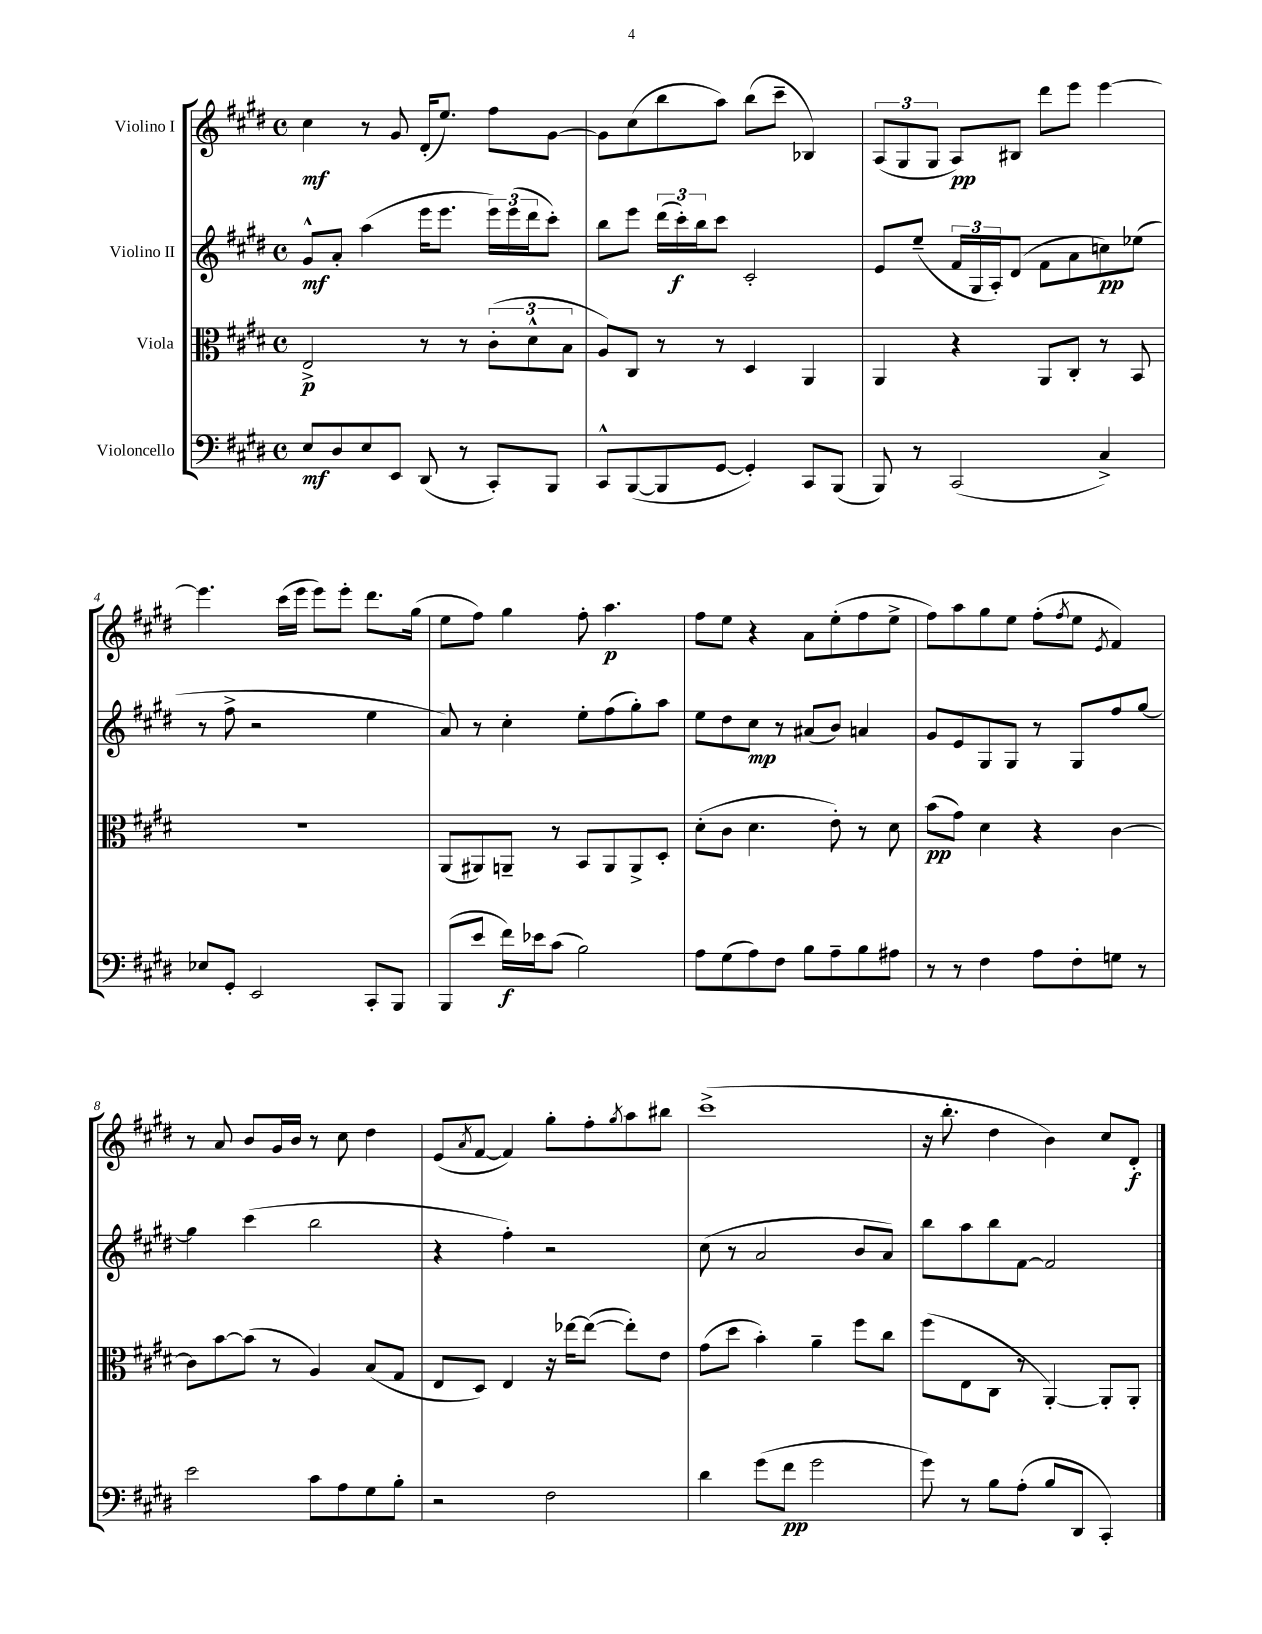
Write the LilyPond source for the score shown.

<<
\new StaffGroup <<
\new Staff = "s0" \with { instrumentName = "Violino I" } {
    \clef treble \key e \major \defaultTimeSignature \time 4/4
    cis''4\mf r8 gis'8 dis'16-.( e''8.) fis''8 gis'8~ |
    gis'8 cis''8( b''8 a''8) b''8( cis'''8-- bes4) |
    \tuplet 3/2 { a8( gis8 gis8 } a8\pp) bis8 dis'''8 e'''8 e'''4~ |
    e'''4. cis'''16( e'''16 e'''8) e'''8-. dis'''8. gis''16( |
    e''8 fis''8) gis''4 fis''8-. a''4.\p |
    fis''8 e''8 r4 a'8 e''8-.( fis''8 e''8-> |
    fis''8) a''8 gis''8 e''8 fis''8-.( \acciaccatura { fis''8 } e''8 \acciaccatura { e'8 } fis'4) |
    r8 a'8 b'8 gis'16 b'16 r8 cis''8 dis''4 |
    e'8( \acciaccatura { a'8 } fis'8~ fis'4) gis''8-. fis''8-. \acciaccatura { gis''8 } a''8 bis''8 |
    cis'''1->( |
    r16 b''8.-. dis''4 b'4) cis''8 dis'8-.\f \bar "|." |
}
\new Staff = "s1" \with { instrumentName = "Violino II" } {
    \clef treble \key e \major \defaultTimeSignature \time 4/4
    gis'8-^\mf a'8-. a''4( e'''16 e'''8. \tuplet 3/2 { e'''16) e'''16( dis'''16 } cis'''8-.) |
    b''8 e'''8 \tuplet 3/2 { dis'''16( cis'''16-.\f) b''16 } cis'''8 cis'2-. |
    e'8 e''8--( \tuplet 3/2 { fis'16 gis16 a16-.) } dis'8( fis'8 a'8 c''8\pp) ees''8( |
    r8 fis''8-> r2 e''4 |
    a'8) r8 cis''4-. e''8-. fis''8( gis''8-.) a''8 |
    e''8 dis''8 cis''8\mp r8 ais'8( b'8) a'4 |
    gis'8 e'8 gis8 gis8 r8 gis8 fis''8 gis''8~ |
    gis''4 cis'''4( b''2 |
    r4 fis''4-.) r2 |
    cis''8( r8 a'2 b'8 a'8) |
    b''8 a''8 b''8 fis'8~ fis'2 \bar "|." |
}
\new Staff = "s2" \with { instrumentName = "Viola" } {
    \clef alto \key e \major \defaultTimeSignature \time 4/4
    e2->\p r8 r8 \tuplet 3/2 { cis'8-.( dis'8-^ b8 } |
    a8) cis8 r8 r8 dis4 a,4 |
    a,4 r4 a,8 cis8-. r8 b,8 |
    r1 |
    a,8( ais,8) a,8-- r8 b,8 a,8 a,8-> dis8-. |
    dis'8-.( cis'8 dis'4. e'8-.) r8 dis'8 |
    b'8\pp( gis'8) dis'4 r4 cis'4~ |
    cis'8 b'8~ b'8( r8 a4) b8( gis8 |
    e8 dis8) e4 r16 ees''16~ ees''8~( ees''8-.) e'8 |
    gis'8( dis''8 b'4-.) a'4-- fis''8 cis''8 |
    fis''8( e8 cis8 r8 a,4~-.) a,8-. a,8-. \bar "|." |
}
\new Staff = "s3" \with { instrumentName = "Violoncello" } {
    \clef bass \key e \major \defaultTimeSignature \time 4/4
    e8\mf dis8 e8 e,8 dis,8( r8 cis,8-.) b,,8 |
    cis,8-^ b,,8~( b,,8 gis,8~ gis,4-.) cis,8 b,,8( |
    b,,8) r8 cis,2( cis4->) |
    ees8 gis,8-. e,2 cis,8-. b,,8 |
    b,,8( e'8 fis'16\f) ees'16 cis'8( b2) |
    a8 gis8( a8) fis8 b8 a8-- b8 ais8 |
    r8 r8 fis4 a8 fis8-. g8 r8 |
    e'2 cis'8 a8 gis8 b8-. |
    r2 fis2 |
    dis'4 gis'8( fis'8\pp gis'2 |
    gis'8) r8 b8 a8-.( b8 dis,8 cis,4-.) \bar "|." |
}
>>
>>
